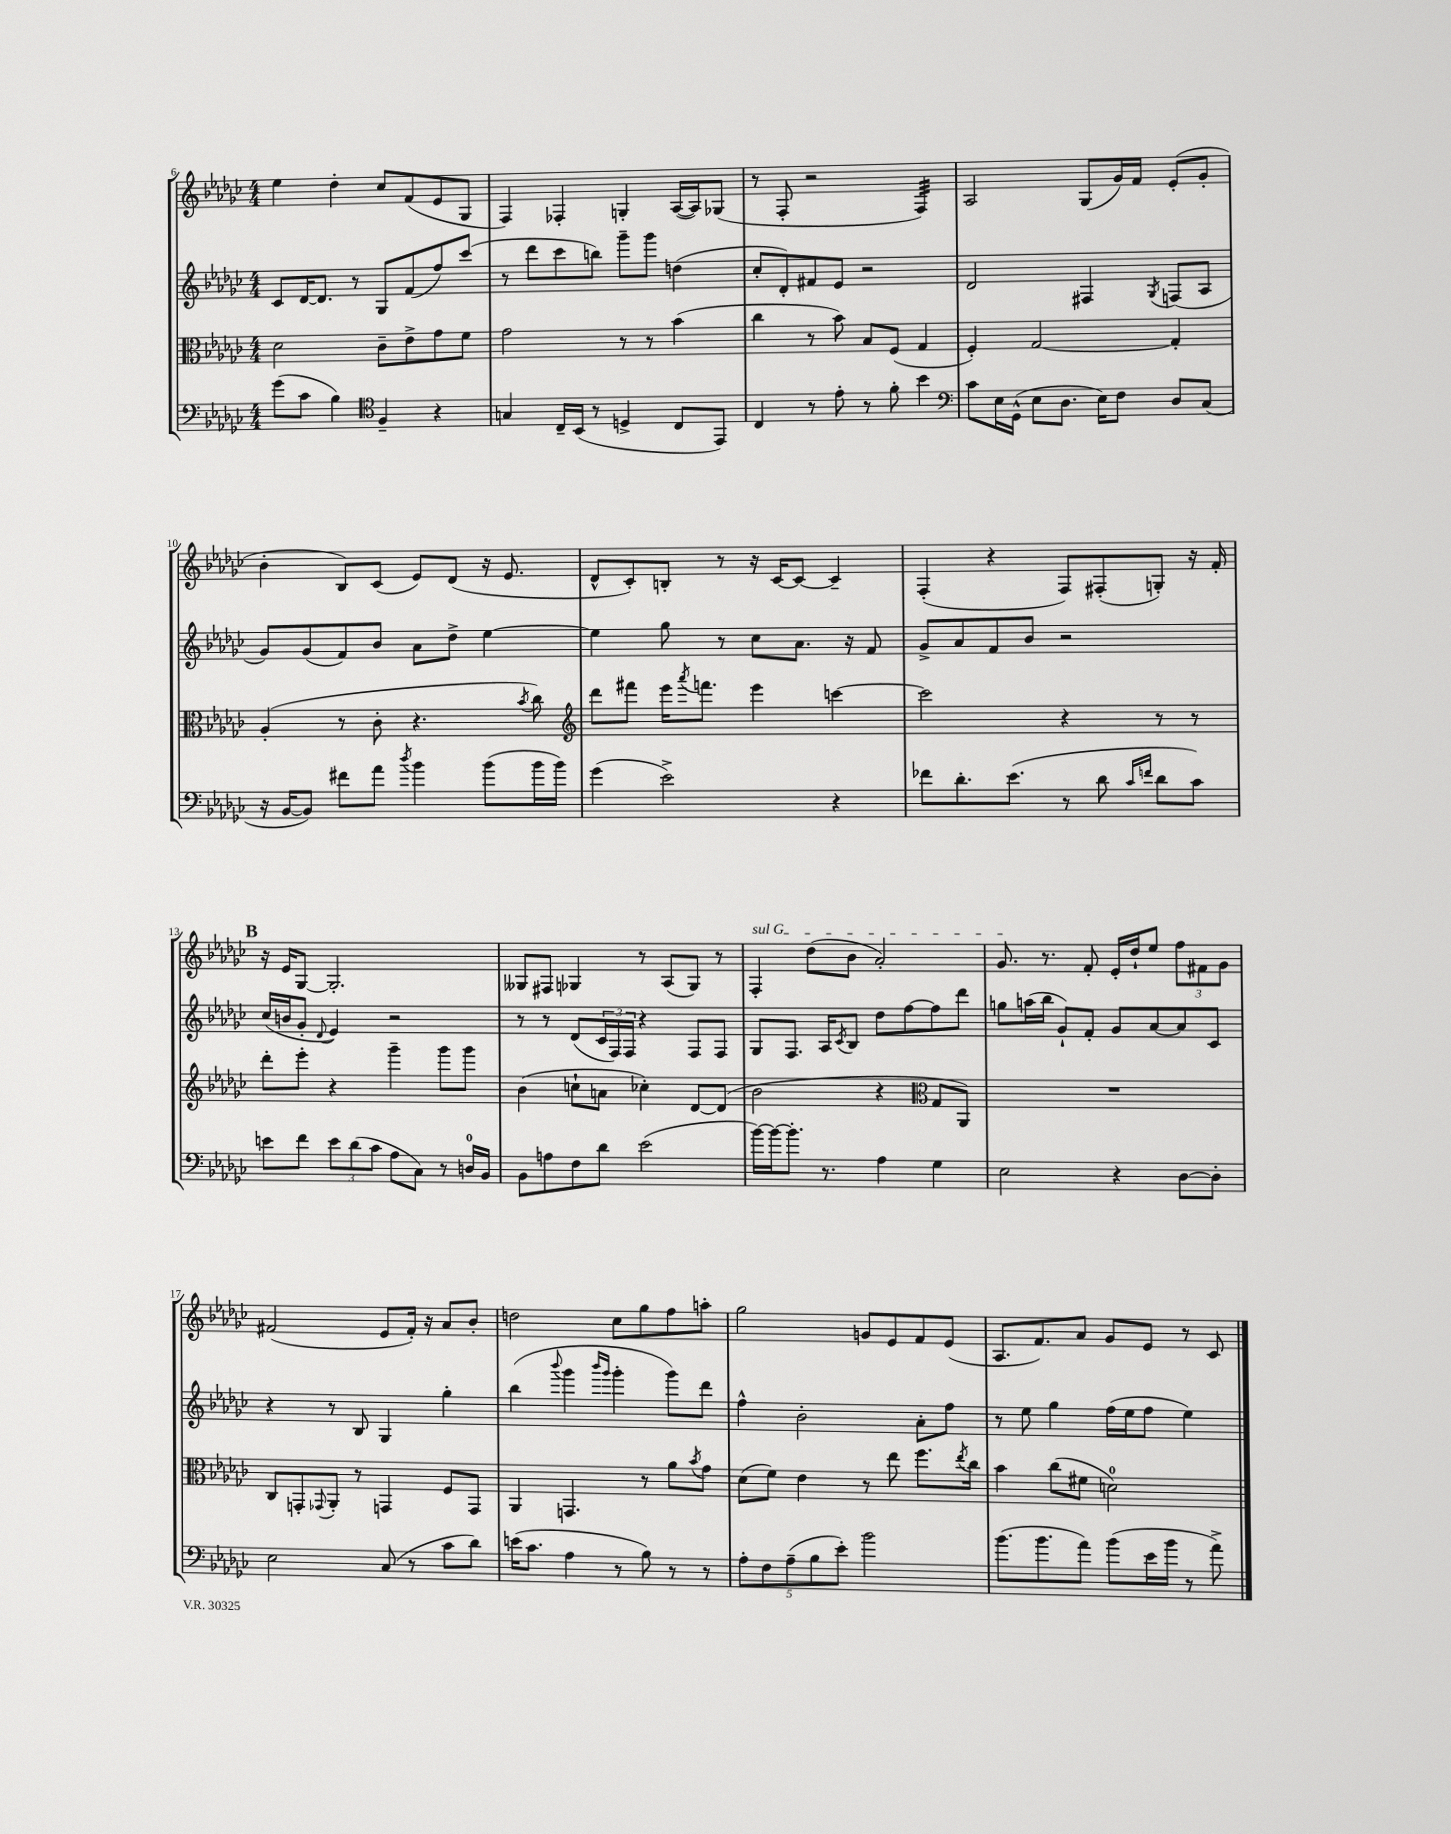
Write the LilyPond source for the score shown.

<<
\new StaffGroup <<
\new Staff = "s0" {
    \clef treble \key ges \major \numericTimeSignature \time 4/4
    ees''4 des''4-. ces''8 f'8( ees'8 ges8 |
    f4) fes4-. g4-. aes16~( aes16) ges8( |
    r8 f8-. r2 f4:32) |
    aes2 ges8( ges'16) f'16 ees'8-.( ges'8-. |
    bes'4-. bes8) ces'8( ees'8) des'8( r16 ees'8. |
    des'8-^ ces'8-.) b8-. r8 r16 ces'16~ ces'8~ ces'4-- |
    f4-.( r4 f8) fis8-.( g8-.) r16 f'16-. |
    \mark \markup { \bold "B" } r16 ees'16 ges8~ ges2.-. |
    geses8 fis8 ges4 r8 aes8( ges8) r8 |
    \once \override TextSpanner.bound-details.left.text = \markup { \italic "sul G" } f4-.\startTextSpan des''8( bes'8 aes'2-.) |
    ges'8.\stopTextSpan r8. f'8-. ees'16-. des''16-! ees''8 \tuplet 3/2 { f''8 fis'8 ges'8 } |
    fis'2( ees'8 fis'16-.) r16 aes'8 bes'8-. |
    d''2 ces''8 ges''8 f''8 a''8-. |
    ges''2 g'8 ees'8 f'8 ees'8( |
    aes8. f'8.) aes'8 ges'8 ees'8 r8 ces'8 \bar "|." |
}
\new Staff = "s1" {
    \clef treble \key ges \major \numericTimeSignature \time 4/4
    ces'8 des'16~ des'8. r8 ges8 f'8( f''8) ces'''8( |
    r8 des'''8 ces'''8 b''8) ges'''8-- ges'''8 d''4( |
    ces''8-. des'8-.) fis'8 ees'8 r2 |
    des'2 fis4 \acciaccatura { ges8 } f8( aes8 |
    ges'8) ges'8( f'8) bes'8 aes'8 des''8-> ees''4~ |
    ees''4 ges''8 r8 ces''8 aes'8. r16 f'8 |
    ges'8-> aes'8 f'8 bes'8 r2 |
    \mark \markup { \bold "B" } ces''16( b'16 ges'8-. \appoggiatura { des'8 } ees'4) r2 |
    r8 r8 des'8( \tuplet 3/2 { ces'16 f16) f16 } r4 f8 f8 |
    ges8 f8. aes16 \acciaccatura { ces'8 } bes8 des''8 f''8~ f''8 des'''8 |
    g''8 a''16( bes''16 ges'8-!) f'8-. ges'8 aes'8~ aes'8 ces'8 |
    r4 r8 bes8 ges4 ges''4-. |
    bes''4( \appoggiatura { bes'''8 } ges'''4 \grace { bes'''16 ges'''16 } ges'''4-. ges'''8) des'''8 |
    f''4-^ bes'2-. aes'8-. f''8 |
    r8 ees''8 ges''4 f''16( ees''16 f''8 ees''4) \bar "|." |
}
\new Staff = "s2" {
    \clef alto \key ges \major \numericTimeSignature \time 4/4
    des'2 ces'8-- ees'8-> ges'8 f'8 |
    ges'2 r8 r8 bes'4( |
    ces''4 r8 bes'8) bes8 f8( ges4 |
    f4-.) ges2~ ges4-. |
    aes4-.( r8 ces'8-. r4. \acciaccatura { bes'8 } ces''8) |
    \clef treble des'''8 fis'''8 ees'''16 \acciaccatura { aes'''8 } f'''8. ees'''4 c'''4~ |
    c'''2 r4 r8 r8 |
    \mark \markup { \bold "B" } des'''8-. ees'''8-. r4 ges'''4-- ges'''8 ges'''8 |
    bes'4( c''8-! a'8 ces''4-.) des'8~ des'8( |
    bes'2 r4 \clef alto ges8 aes,8) |
    R1 |
    ces8 g,8-. \appoggiatura { ges,8 } aes,8-. r8 g,4 f8 g,8 |
    aes,4 g,4. r8 aes'8 \acciaccatura { bes'8 } ges'8 |
    des'8( f'8) ees'4 r8 ees''8 f''8. \acciaccatura { ees''8 } ces''16 |
    bes'4 ces''8( fis'8 d'2-0) \bar "|." |
}
\new Staff = "s3" {
    \clef bass \key ges \major \numericTimeSignature \time 4/4
    ges'8( ces'8 bes4) \clef tenor f4-- r4 |
    g4 ces16-- bes,16( r8 d4-> ces8 ees,8) |
    ces4 r8 ees'8-. r8 f'8-. bes'4 |
    \clef bass ces'8 ees16 ges,16-^( ees8 des8. ees16) f8 des8 ces8( |
    r16 bes,16~ bes,8) fis'8 aes'8 \acciaccatura { des''8 } bes'4 bes'8( bes'16 bes'16) |
    ges'4( ees'2->) r4 |
    fes'8 des'8.-. ees'8.( r8 des'8 \grace { ces'16 f'16 } des'8 ces'8) |
    \mark \markup { \bold "B" } e'8 f'8 \tuplet 3/2 { e'8 des'8( ces'8 } aes8 ces8) r8 d16-0 bes,16 |
    bes,8 a8 f8 des'8 ees'2( |
    bes'16~) bes'16~ bes'8.-. r8. aes4 ges4 |
    ees2 r4 des8~ des8-. |
    ees2 ces8( r8 ces'8 des'8) |
    e'16( ces'8. aes4 r8 bes8) r8 r8 |
    \tuplet 5/4 { aes8-. f8 aes8--( bes8 ees'8-.) } bes'2 |
    bes'8.( bes'8. aes'8) bes'8( ees'16 bes'16 r8 aes'8->) \bar "|." |
}
>>
>>
\layout { \context { \Score currentBarNumber = #6 } }
